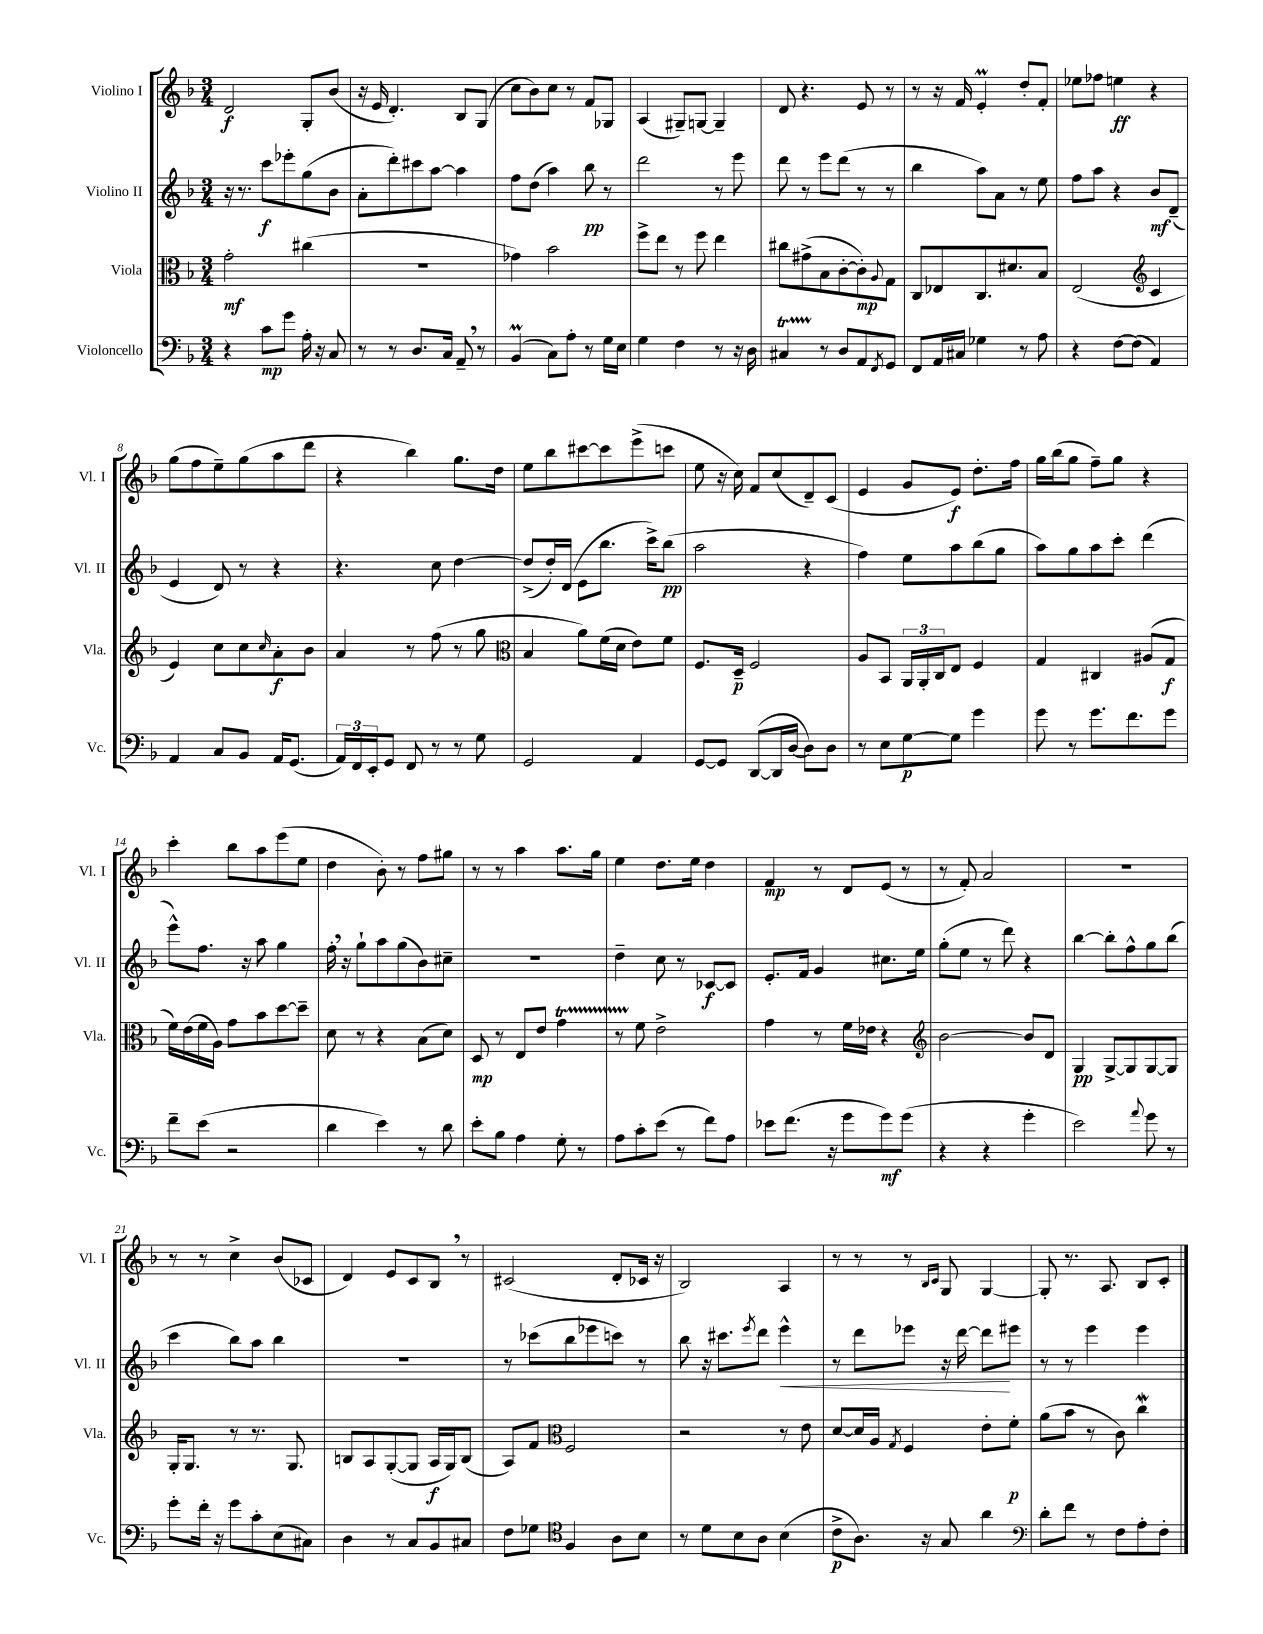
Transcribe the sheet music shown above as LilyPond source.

<<
\new StaffGroup <<
\new Staff = "s0" \with { instrumentName = "Violino I" shortInstrumentName = "Vl. I" } {
    \clef treble \key f \major \numericTimeSignature \time 3/4
    d'2\f g8-. bes'8( |
    r16 e'16 d'4.-.) bes8 g8( |
    c''8 bes'8) c''8 r8 f'8 ges8 |
    a4( gis8--) g8~ g4-- |
    d'8 r4. e'8 r8 |
    r8 r16 f'16 e'4-.\prall d''8-. f'8-. |
    ees''8 fes''8 e''4\ff r4 |
    g''8( f''8 e''8--) g''8( a''8 d'''8 |
    r4 bes''4) g''8. d''16 |
    e''8 bes''8 cis'''8~ cis'''8 e'''8->( c'''8 |
    e''8 r16 c''16) f'8 c''8( d'8--) c'8( |
    e'4 g'8 e'8\f) d''8.-. f''16 |
    g''16 bes''16( g''8 f''8--) g''8 r4 |
    c'''4-. bes''8 a''8 e'''8( e''8 |
    d''4 bes'8-.) r8 f''8 gis''8 |
    r8 r8 a''4 a''8. g''16 |
    e''4 d''8. e''16 d''4 |
    f'4\mp r8 d'8 e'8( r8 |
    r8 f'8-.) a'2 |
    R2. |
    r8 r8 c''4-> bes'8( ces'8 |
    d'4) e'8 c'8 bes8 \breathe r8 |
    cis'2( d'8-. ces'16 r16 |
    bes2) a4 |
    r8 r8 r8 \grace { bes16 c'16 } g8 g4~ |
    g8-. r8. a8. bes8 c'8-. \bar "|." |
}
\new Staff = "s1" \with { instrumentName = "Violino II" shortInstrumentName = "Vl. II" } {
    \clef treble \key f \major \numericTimeSignature \time 3/4
    r16 r8. c'''8\f ees'''8-. g''8( bes'8 |
    a'8-. d'''8-.) cis'''8 a''8~ a''4 |
    f''8 d''8( a''4) bes''8\pp r8 |
    d'''2 r8 e'''8 |
    d'''8 r8 e'''8 d'''8( r8 r8 |
    bes''4 a''8) a'8 r8 e''8 |
    f''8 a''8 r4 bes'8\mf d'8--( |
    e'4 d'8) r8 r4 |
    r4. c''8 d''4~ |
    d''8->( d''16-.) d'16( e'8 bes''8. c'''16->) bes''8\pp( |
    a''2 r4 |
    f''4) e''8 a''8 bes''8( g''8 |
    a''8) g''8 a''8 c'''8-. d'''4( |
    e'''8-^) f''8. r16 a''8 g''4 |
    f''16-. \breathe r16 g''8-! a''8 g''8( bes'8) cis''8-- |
    R2. |
    d''4-- c''8 r8 ces'8~\f ces'8 |
    e'8.-. f'16 g'4 cis''8. e''16 |
    g''8-.( e''8 r8 d'''8) r4 |
    bes''4~ bes''8-. f''8-^ g''8 bes''8( |
    c'''4 bes''8) a''8 bes''4 |
    R2. |
    r8 ces'''8( bes''8 ees'''8 c'''8) r8 |
    bes''8 r16 cis'''8. \acciaccatura { e'''8 } d'''8 e'''4-^\< |
    r8 d'''8 ees'''8 r16 d'''16~ d'''8\! eis'''8 |
    r8 r8 e'''4 e'''4 \bar "|." |
}
\new Staff = "s2" \with { instrumentName = "Viola" shortInstrumentName = "Vla." } {
    \clef alto \key f \major \numericTimeSignature \time 3/4
    g'2-.\mf cis''4( |
    R2. |
    ges'4) bes'2 |
    f''8-> e''8 r8 f''8 e''4 |
    cis''8 gis'8->( bes8 c'8~-. c'8-.\mp) \appoggiatura { a8 } g8 |
    c8 ees8 c8. dis'8. bes8 |
    e2( \clef treble c'4 |
    e'4) c''8 c''8 \grace { c''16 } a'8-.\f bes'8 |
    a'4 r8 f''8( r8 g''8 |
    \clef alto bes4 a'8) f'16( d'16 e'8) f'8 |
    f8. d16--\p f2 |
    a8 bes,8 \tuplet 3/2 { a,16 a,16-. c16 } e8 f4 |
    g4 cis4 ais8( g8\f |
    f'16) e'16( f'16 a16) g'8 bes'8 d''8~ d''8-- |
    d'8 r8 r4 bes8( d'8) |
    d8\mp r8 e8 e'8 g'4\startTrillSpan |
    r8 f'8\stopTrillSpan e'2-> |
    g'4 r8 f'16 ees'16 r4 |
    \clef treble bes'2~ bes'8 d'8 |
    g4\pp g8~-> g8 g8~ g8 |
    g16-. g8. r8 r8. g8. |
    b8 a8 g8~-.( g8 a16\f g16) b8( |
    a8) f'8 \clef alto f2 |
    r2 r8 e'8 |
    d'8~ d'16 a16 \acciaccatura { g8 } f4 e'8-. f'8-.\p |
    a'8( bes'8 r8 c'8) c''4\mordent \bar "|." |
}
\new Staff = "s3" \with { instrumentName = "Violoncello" shortInstrumentName = "Vc." } {
    \clef bass \key f \major \numericTimeSignature \time 3/4
    r4 c'8\mp g'8 a16-. r16 c8 |
    r8 r8 d8. c16 a,8-- \breathe r8 |
    bes,4\prall( c8) a8-. r8 g16 e16 |
    g4 f4 r8 r16 d16 |
    cis4\startTrillSpan r8\stopTrillSpan d8 a,8 \acciaccatura { f,8 } g,8 |
    f,8 a,16 cis16 ges4 r8 a8 |
    r4 f8~ f8( a,4) |
    a,4 c8 bes,8 a,16 g,8.( |
    \tuplet 3/2 { a,16) f,16 e,16-. } g,8 f,8 r8 r8 g8 |
    g,2 a,4 |
    g,8~ g,8 d,8~( d,16 d16~ d8) d8 |
    r8 e8 g8~\p g8 g'4 |
    g'8 r8 g'8. f'8. g'8 |
    f'8-- e'8( r2 |
    d'4 e'4) r8 d'8 |
    e'8-. bes8 a4 g8-. r8 |
    a8 c'8-. e'8( r8 f'8) a8 |
    ees'8 f'8.( r16 g'8 g'8\mf) g'8( |
    r4 r4 g'4-. |
    e'2) \appoggiatura { a'8 } g'8 r8 |
    g'8-. f'16-. r16 g'8 c'8-. e8( cis8) |
    d4 r8 c8 bes,8 cis8 |
    f8 ges8 \clef tenor f4 a8 bes8 |
    r8 d'8 bes8 a8 bes4( |
    c'8->\p a8.) r16 g8 a'4 |
    \clef bass d'8-. f'8 r8 f8 a8-. f8-. \bar "|." |
}
>>
>>
